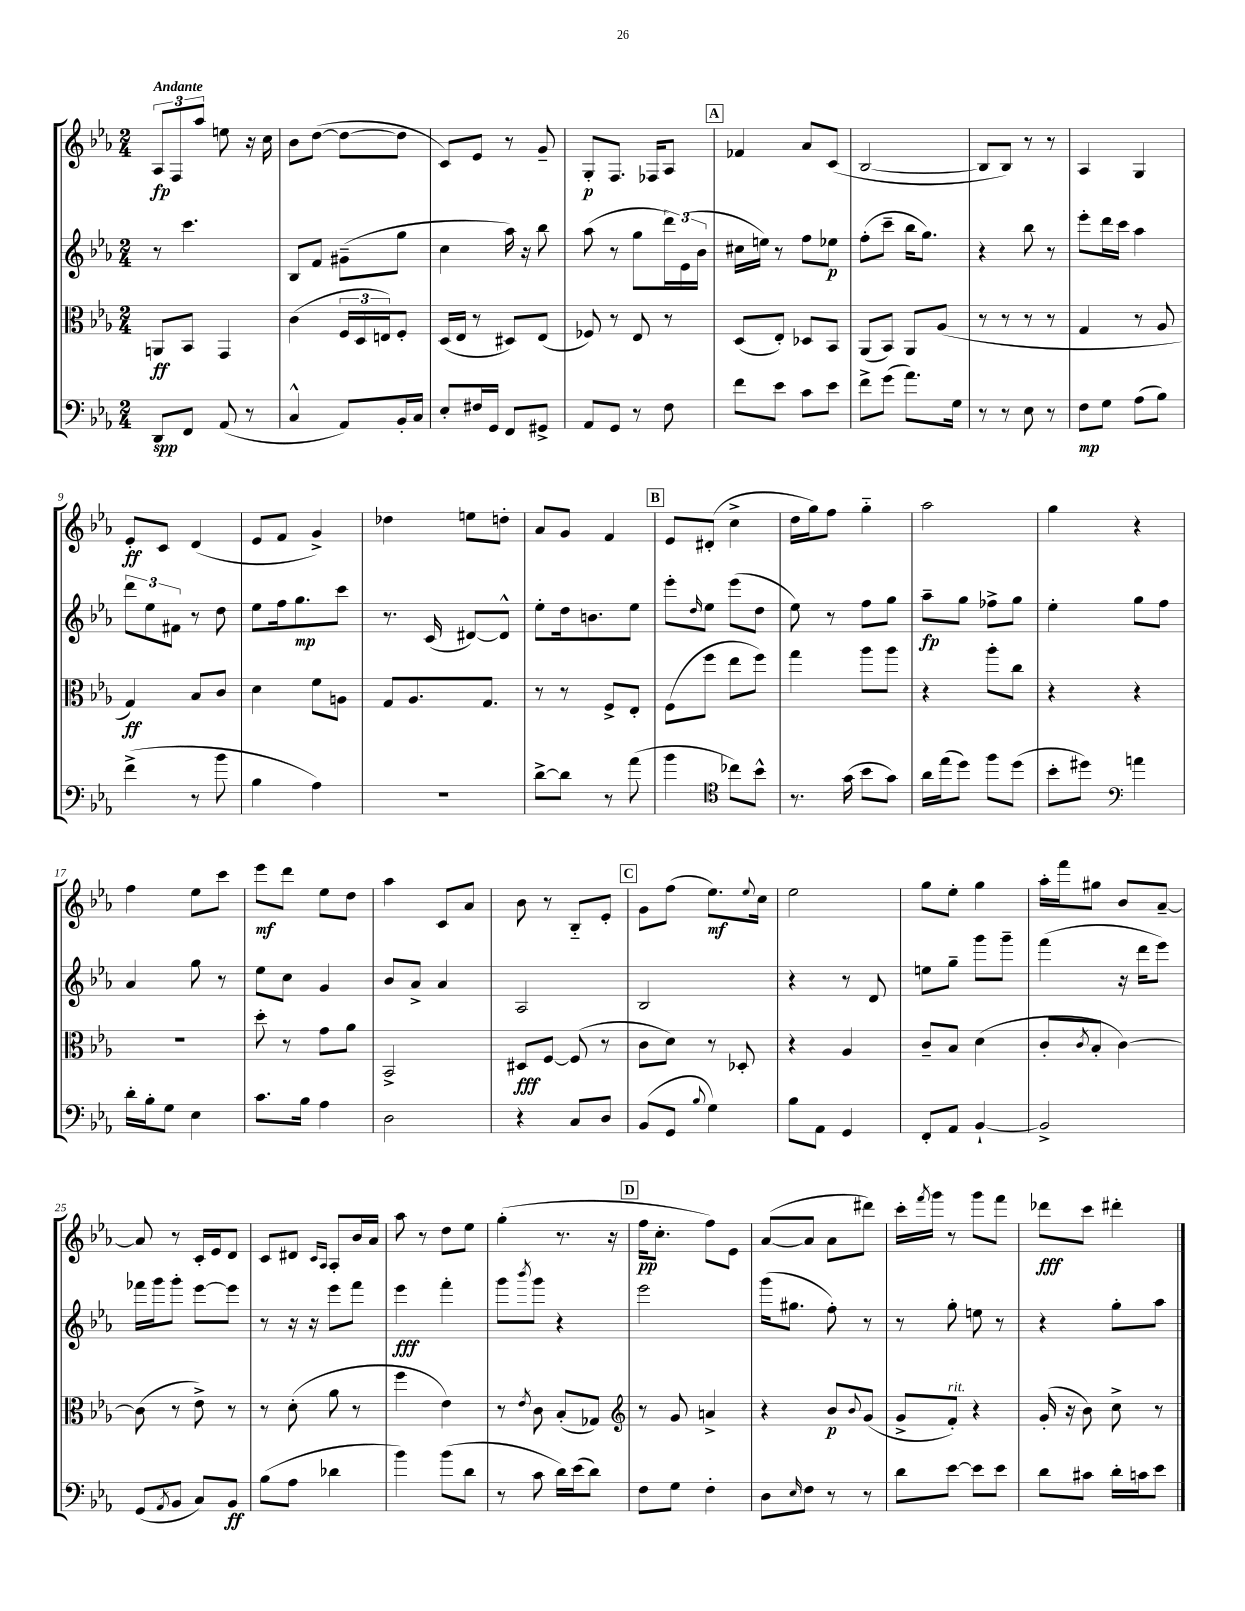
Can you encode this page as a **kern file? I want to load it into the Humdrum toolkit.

**kern	**kern	**kern	**kern
*staff4	*staff3	*staff2	*staff1
*clefF4	*clefC3	*clefG2	*clefG2
*k[b-e-a-]	*k[b-e-a-]	*k[b-e-a-]	*k[b-e-a-]
*M2/4	*M2/4	*M2/4	*M2/4
8DD	8AA	8r	12A-
.	.	.	12F
8FF	8BB-	4.ccc	.
.	.	.	12aa-
(8AA-	4GG	.	8ee
8r	.	.	16r
.	.	.	16cc
=	=	=	=
4C^^	(4c	8B-	8b-
.	.	8f	([8dd
8AA-)	24F	(8g#~	8dd_
.	24D	.	.
.	24E)	.	.
16BB-'	8F'	8gg	8dd]
16C	.	.	.
=	=	=	=
8E-'	(16D	4cc	8c)
.	16E-	.	.
16F#	8r	.	8e-
16GG	.	.	.
8FF	8D#)	16aa-)	8r
.	.	16r	.
8GG#^	(8E-	8bb-	8g~
=	=	=	=
8AA-	8F-)	(8aa-	8G'
8GG	8r	8r	8.F
8r	8E-	8gg	.
.	.	.	16F-
8F	8r	24ddd)	8A-
.	.	(24e-	.
.	.	24b-	.
=	=	=	=
8f	(8D	16cc#	4f-
.	.	16ee)	.
8e-	8E-')	8r	.
8c	8D-	8ff	8a-
8e-	8BB-	8ee-	(8c
=	=	=	=
8f^	(8AA-	(8ff'	[2B-
(8g	8BB-)	8ccc~	.
8.a-)	8AA-	16bb-	.
.	.	8.gg)	.
.	(8A-	.	.
16G	.	.	.
=	=	=	=
8r	8r	4r	8B-]
8r	8r	.	8B-)
8E-	8r	8bb-	8r
8r	8r	8r	8r
=	=	=	=
8F	4G	8eee-'	4A-
8G	.	16ddd	.
.	.	16ccc	.
(8A-	8r	4aa-	4G
8B-)	8A-	.	.
=	=	=	=
(4f^	4G)	12ddd	8e-'
.	.	12ee-	.
.	.	.	8c
.	.	12f#	.
8r	8B-	8r	(4d
8b-	8c	8dd	.
=	=	=	=
4B-	4d	8ee-	8e-
.	.	16ff	8f
.	.	8.gg	.
4A-)	8f	.	4g^)
.	8A	8ccc	.
=	=	=	=
2r	8G	8.r	4dd-
.	8.A-	.	.
.	.	(16c	.
.	.	[8d#)	8ee
.	8.G	.	.
.	.	8d#^^]	8dd'
=	=	=	=
[8d^	8r	8ee-'	8a-
8d]	8r	16dd	8g
.	.	8.b	.
8r	8F^	.	4f
(8a-	8E-'	8ee-	.
=	=	=	=
4b-	(8F	8eee-'	8e-
.	.	16qqdd	.
.	8ff	8ee-	(8d#'
*clefC4	*	*	*
8cc-)	8ee-	(8eee-	4cc^
8b-^^	8ff)	8dd	.
=	=	=	=
8.r	4gg	8ee-)	16dd
.	.	.	16gg)
.	.	8r	8ff
(16g	.	.	.
8b-	8aa-	8ff	4gg'~
8g)	8aa-	8gg	.
=	=	=	=
16a-	4r	8aa-~	2aa-
(16ee-	.	.	.
8dd)	.	8gg	.
8ff	8aa-'	8ff-^	.
(8dd	8cc	8gg	.
=	=	=	=
8b-'	4r	4ee-'	4gg
8dd#)	.	.	.
*clefF4	*	*	*
4a	4r	8gg	4r
.	.	8ff	.
=	=	=	=
16d'	2r	4a-	4ff
16B-'	.	.	.
8G	.	.	.
4E-	.	8gg	8ee-
.	.	8r	8ccc
=	=	=	=
8.c	8dd'	8ee-	8eee-
.	8r	8cc	8ddd
16B-	.	.	.
4A-	8g	4g	8ee-
.	8a-	.	8dd
=	=	=	=
2D	2BB-^	8b-	4aa-
.	.	8a-^	.
.	.	4a-	8c
.	.	.	8a-
=	=	=	=
4r	8D#	2A-	8b-
.	[8F	.	8r
8C	(8F]	.	8B-'~
8D	8r	.	8e-'
=	=	=	=
(8BB-	8c	2B-	8g
8GG	8d)	.	(8ff
8qqB-	.	.	.
4G)	8r	.	8.ee-)
.	8D-'	.	.
.	.	.	8qqee-
.	.	.	16cc
=	=	=	=
8B-	4r	4r	2ee-
8AA-	.	.	.
4GG	4A-	8r	.
.	.	8d	.
=	=	=	=
8FF'	8c~	8ee	8gg
8AA-	8B-	8gg~	8ee-'
[4BB-`	(4d	8ggg	4gg
.	.	8ggg~	.
=	=	=	=
2BB-^]	8c'	(4fff	16aa-'
.	.	.	16fff
.	8qc	.	.
.	8B-'	.	8gg#
.	[4c)	16r	8b-
.	.	16ddd	.
.	.	8eee-)	[8a-~
=	=	=	=
(8GG	(8c]	16fff-	8a-]
.	.	16ggg	.
8qAA-	.	.	.
8BB-	8r	8ggg'	8r
8C)	8e-^)	[8eee-	16c'
.	.	.	16e-
8BB-	8r	8eee-]	8d
=	=	=	=
(8B-	8r	8r	8c
8A-	(8d'	16r	8d#
.	.	16r	.
.	.	.	16qqc
.	.	.	16qqA-
4d-	8a-	8eee-	8A-'
.	8r	8fff	16b-
.	.	.	16a-
=	=	=	=
4b-)	4ff	4eee-	8aa-
.	.	.	8r
(8b-	4e-)	4fff'	8dd
8d	.	.	8ee-
=	=	=	=
8r	8r	8ggg	(4gg'
.	8qe-	8qbbb-	.
8c	8c	8ggg	.
16d)	(8B-'	4r	8.r
(16e-	.	.	.
8d)	8G-)	.	.
.	.	.	16r
=	=	=	=
*	*clefG2	*	*
8F	8r	2eee-	16ff
.	.	.	8.cc'
8G	8g	.	.
4F'	4a^	.	8ff)
.	.	.	8e-
=	=	=	=
8D	4r	(16ggg	([8a-
.	.	8.gg#	.
16qqE-	.	.	.
8F	.	.	8a-]
8r	8b-	8ff')	8a-
.	8qqb-	.	.
8r	(8g	8r	8ddd#)
=	=	=	=
8d	8g^	8r	16ccc'
.	.	.	8qfff
.	.	.	16ggg
[8e-	8f')	8gg'	8r
8e-]	4r	8ee	8ggg
8e-	.	8r	8fff
=	=	=	=
8d	(16g'	4r	8ddd-
.	16r	.	.
8c#	8b-)	.	8ccc
16d'	8cc^	8gg'	4ddd#'
16c	.	.	.
8e-	8r	8aa-	.
==	==	==	==
*-	*-	*-	*-
